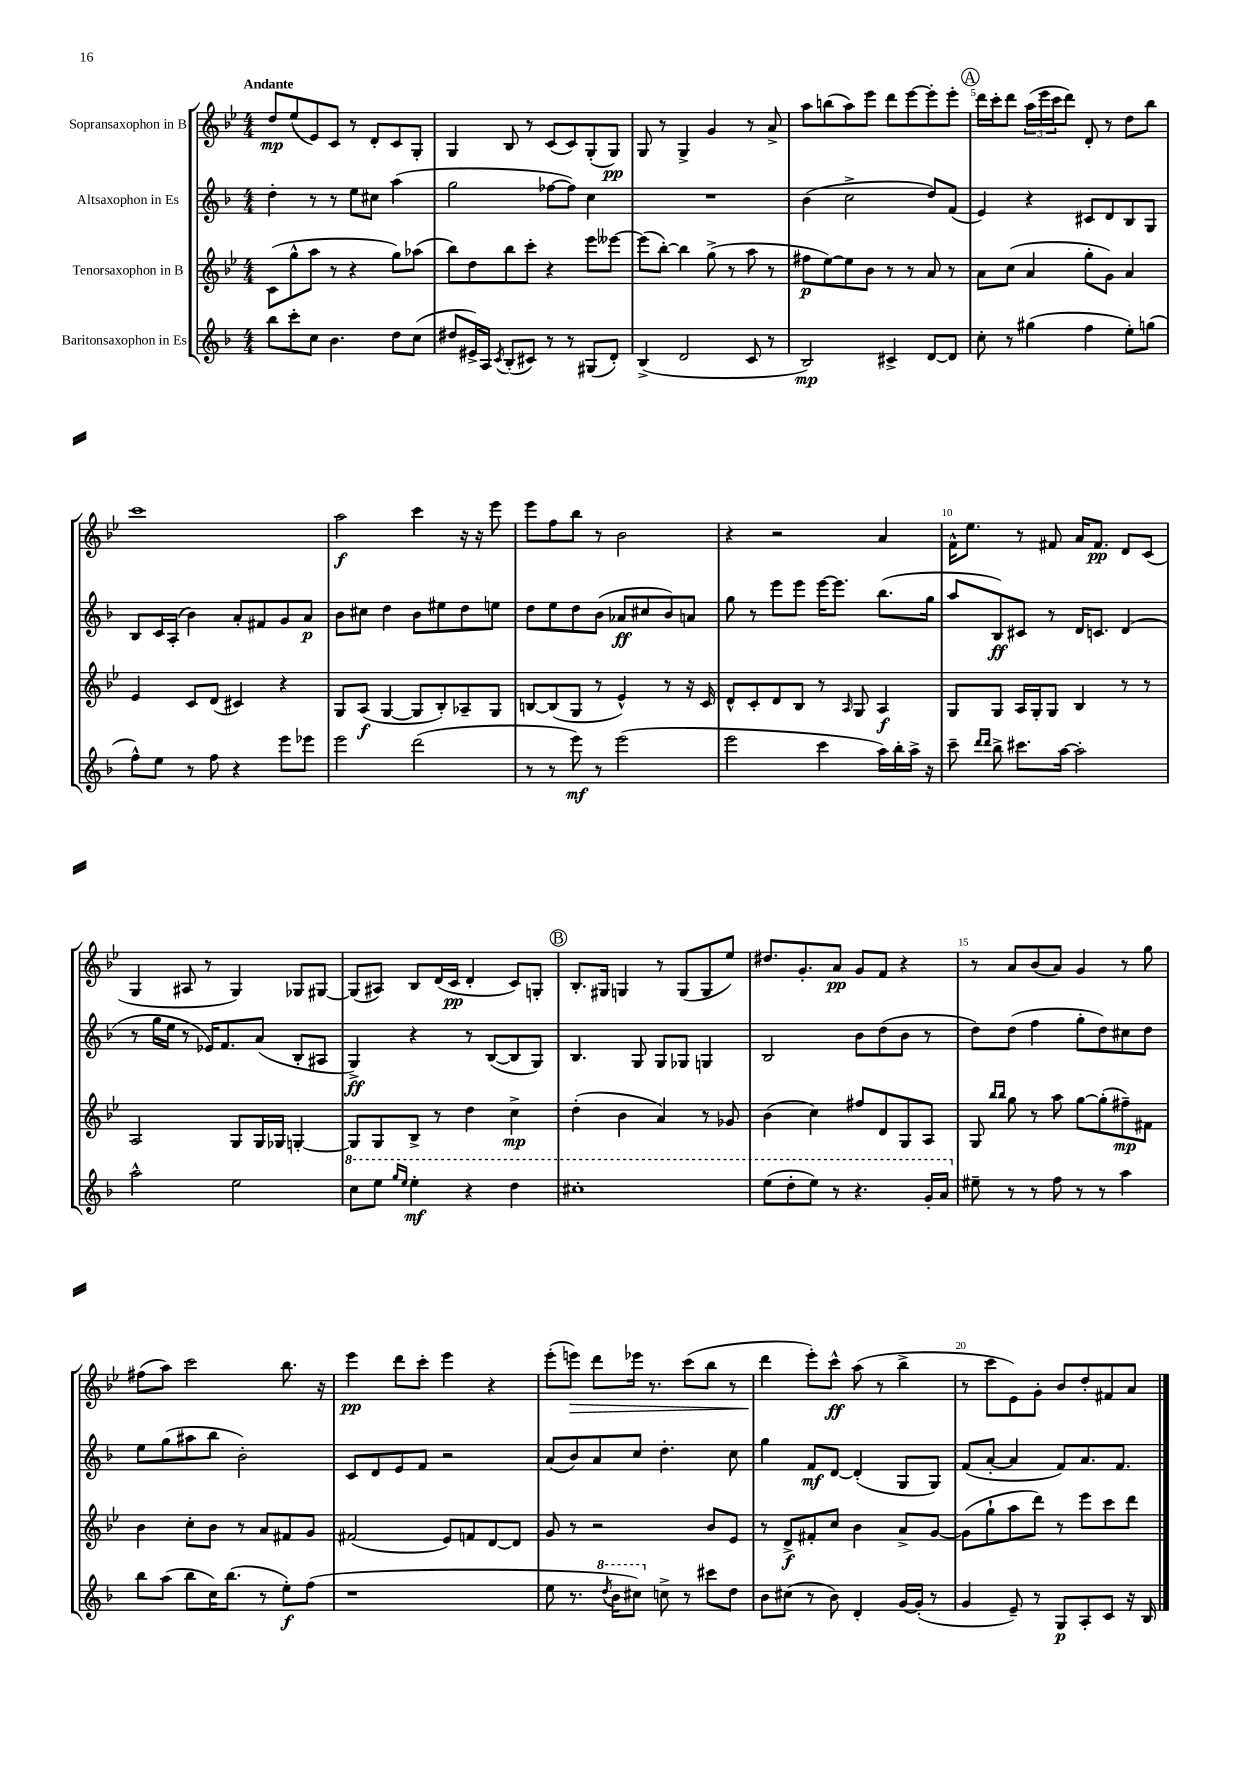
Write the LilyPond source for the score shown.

<<
\new StaffGroup <<
\new Staff = "s0" \with { instrumentName = "Sopransaxophon in B" } {
    \clef treble \key bes \major \numericTimeSignature \time 4/4 \tempo "Andante"
    d''8\mp ees''8( ees'8) c'8 r8 d'8-. c'8 g8-. |
    g4 bes8 r8 c'8( c'8) g8-.( g8\pp) |
    g8 r8 g4-> g'4 r8 a'8-> |
    a''8 b''8( a''8) ees'''8 d'''8 ees'''8~ ees'''8-. ees'''8-. |
    \mark \markup { \circle "A" } d'''16 c'''16-. d'''8 \tuplet 3/2 { a''16( ees'''16 c'''16 } d'''8) d'8-. r8 d''8 bes''8 |
    c'''1 |
    a''2\f c'''4 r16 r16 ees'''8 |
    ees'''8 f''8 bes''8 r8 bes'2 |
    r4 r2 a'4 |
    f'16-^ ees''8. r8 fis'8 a'16 fis'8.\pp d'8 c'8( |
    g4 ais8 r8 g4) ges8 gis8~ |
    gis8( ais8) bes8 d'16( c'16\pp d'4-. c'8) g8-. |
    \mark \markup { \circle "B" } bes8.-. gis16 g4 r8 g8( g8 ees''8) |
    dis''8. g'8.-. a'8\pp g'8 f'8 r4 |
    r8 a'8 bes'8( a'8) g'4 r8 g''8 |
    fis''8( a''8) c'''2 bes''8. r16 |
    ees'''4\pp d'''8 c'''8-. ees'''4 r4 |
    ees'''8-.( e'''8\>) d'''8 ees'''16 r8. c'''8( bes''8 r8 |
    d'''4\! ees'''8-.) c'''8-^\ff a''8( r8 bes''4-> |
    r8 c'''8 ees'8) g'8-. bes'8 d''8-. fis'8 a'8 \bar "|." |
}
\new Staff = "s1" \with { instrumentName = "Altsaxophon in Es" } {
    \clef treble \key f \major \numericTimeSignature \time 4/4
    d''4-. r8 r8 e''8 cis''8 a''4( |
    g''2 fes''8~ fes''8) c''4 |
    R1 |
    bes'4( c''2-> d''8) f'8( |
    \mark \markup { \circle "A" } e'4) r4 cis'8 d'8 bes8 g8 |
    bes8 c'16 a16-.( bes'4) a'8-. fis'8 g'8 a'8\p |
    bes'8 cis''8 d''4 bes'8 eis''8 d''8 e''8 |
    d''8 e''8 d''8 bes'8( aes'8\ff cis''8 bes'8) a'8 |
    g''8 r8 e'''8 e'''8 e'''16~ e'''8. bes''8.( g''16 |
    a''8 bes8\ff) cis'8 r8 d'16 c'8. d'4( |
    r8 g''16 e''16 r8 ees'16) f'8. a'8( bes8-. ais8 |
    g4->\ff) r4 r8 bes8~( bes8 g8) |
    \mark \markup { \circle "B" } bes4. g8 g8 ges8 g4 |
    bes2 bes'8 d''8( bes'8 r8 |
    d''8) d''8( f''4 g''8-. d''8) cis''8 d''8 |
    e''8 g''8( ais''8 bes''8 bes'2-.) |
    c'8 d'8 e'8 f'8 r2 |
    a'8( bes'8) a'8 c''8 d''4.-. c''8 |
    g''4 f'8\mf d'8~ d'4-.( g8 g8) |
    f'8( a'8~-. a'4 f'8) a'8. f'8. \bar "|." |
}
\new Staff = "s2" \with { instrumentName = "Tenorsaxophon in B" } {
    \clef treble \key bes \major \numericTimeSignature \time 4/4
    c'8( g''8-^ a''8 r8 r4 g''8) aes''8( |
    bes''8) d''8 bes''8 c'''8-. r4 ees'''8 eeses'''8~ |
    eeses'''8( bes''8~-.) bes''4 g''8->( r8 a''8 r8 |
    fis''8\p ees''8~) ees''8 bes'8 r8 r8 a'8 r8 |
    \mark \markup { \circle "A" } a'8 c''8( a'4 g''8-. g'8) a'4 |
    ees'4 c'8 d'8( cis'4) r4 |
    g8 a8\f( g4~ g8 bes8-.) aes8-- g8 |
    b8~ b8( g8 r8 ees'4-^) r8 r16 c'16 |
    d'8-^ c'8-. d'8 bes8 r8 \grace { a16 } g8 a4\f |
    g8 g8 a16 g16-. g8 bes4 r8 r8 |
    a2 g8 g16 ges16 g4~-. |
    g8 g8 bes8-> r8 d''4 c''4->\mp |
    \mark \markup { \circle "B" } d''4-.( bes'4 a'4) r8 ges'8 |
    bes'4( c''4) fis''8 d'8 g8 a8 |
    g8 \grace { bes''16 bes''16 } g''8 r8 a''8 g''8~ g''8-.( fis''8--\mp) fis'8 |
    bes'4 c''8-. bes'8 r8 a'8 fis'8 g'8 |
    fis'2( ees'8) f'8 d'8~ d'8 |
    g'8 r8 r2 bes'8 ees'8 |
    r8 d'8->\f fis'8-. c''8 bes'4 a'8-> g'8~ |
    g'8( g''8-! a''8 d'''8) r8 ees'''8 c'''8 d'''8 \bar "|." |
}
\new Staff = "s3" \with { instrumentName = "Baritonsaxophon in Es" } {
    \clef treble \key f \major \numericTimeSignature \time 4/4
    bes''8 c'''8-. c''8 bes'4. d''8 c''8( |
    dis''8 eis'16->) a16 \acciaccatura { c'8 } bes8-.( cis'8) r8 r8 gis8( d'8-.) |
    bes4->( d'2 c'8 r8 |
    bes2\mp) cis'4-> d'8~ d'8 |
    \mark \markup { \circle "A" } c''8-. r8 gis''4( f''4 e''8-.) g''8( |
    f''8-^) e''8 r8 f''8 r4 e'''8 ees'''8 |
    e'''2 d'''2( |
    r8 r8 e'''8\mf) r8 e'''2( |
    e'''2 c'''4 a''16) bes''16-. a''16-> r16 |
    c'''8-- \grace { d'''16 d'''16 } bes''8-> cis'''8. a''16~ a''2-. |
    a''2-^ e''2 |
    \ottava #1 c'''8 e'''8 \grace { g'''16 e'''16 } e'''4-.\mf r4 d'''4 |
    \mark \markup { \circle "B" } cis'''1-. |
    e'''8( d'''8-. e'''8) r8 r4. g''16-. a''16 \ottava #0 |
    eis''8-- r8 r8 f''8 r8 r8 a''4 |
    bes''8 a''8( bes''8 c''16) bes''8.( r8 e''8-.\f) f''8( |
    r1 |
    e''8 r8. \ottava #1 \acciaccatura { d'''8 } bes''16 cis'''8) \ottava #0 c''!8-> r8 cis'''!8 d''8 |
    bes'8 cis''8( r8 bes'8) d'4-. g'16~ g'16-.( r8 |
    g'4 e'8--) r8 g8\p a8-. c'8 r16 bes16 \bar "|." |
}
>>
>>
\layout { \context { \Score \override BarNumber.break-visibility = ##(#f #t #t) barNumberVisibility = #(every-nth-bar-number-visible 5) } }
